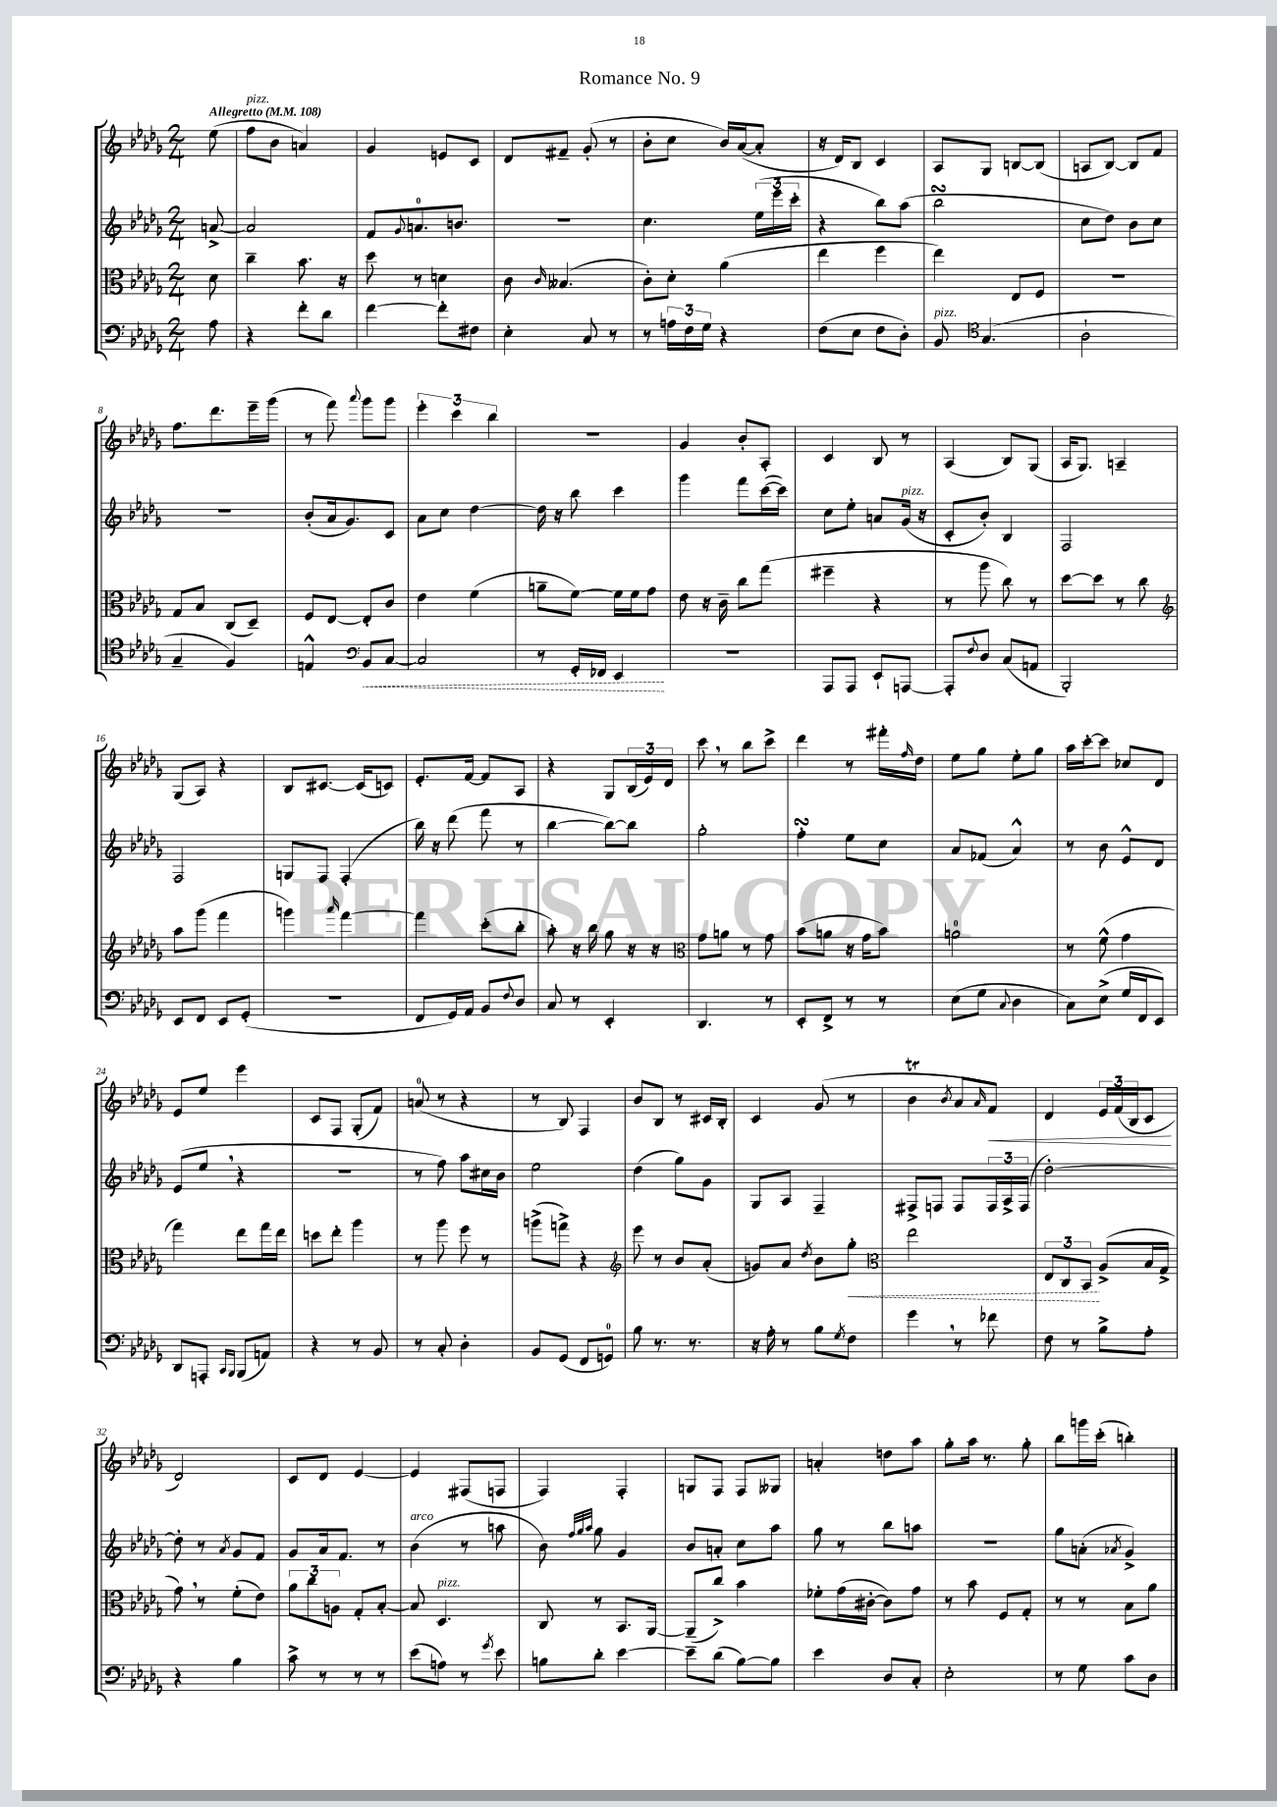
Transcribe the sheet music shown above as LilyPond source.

\header { title = "Romance No. 9" }
<<
\new StaffGroup <<
\new Staff = "s0" {
    \clef treble \key des \major \numericTimeSignature \time 2/4 \partial 8 \tempo "Allegretto" 4 = 108
    ees''8( |
    f''8^\markup { \italic "pizz." } bes'8 a'4) |
    ges'4 e'8 c'8 |
    des'8 fis'8-- ges'8-.( r8 |
    bes'8-. c''8 bes'16) aes'16~( aes'8-. |
    r16 des'16) bes8 c'4 |
    aes8 ges8 b8~ b8( |
    a8 bes8~) bes8 f'8 |
    f''8. des'''8. ees'''16-- ges'''16( |
    r8 f'''8) \appoggiatura { aes'''8 } ges'''8 ges'''8 |
    \tuplet 3/2 { ees'''4-. c'''4 bes''4 } |
    R2 |
    ges'4 bes'8-. aes8-. |
    c'4 bes8 r8 |
    aes4( bes8) ges8( |
    aes16 ges8.) a4-- |
    ges8( aes8) r4 |
    bes8 cis'8.~ cis'16( c'8) |
    ees'8.-. f'16~ f'8 aes8 |
    r4 ges8 \tuplet 3/2 { bes16( ees'16) des'16 } |
    c'''8 \breathe r8 bes''8 c'''8-> |
    des'''4 r8 fis'''16-. \grace { f''16 } des''16 |
    ees''8 ges''8 ees''8-. ges''8 |
    aes''16 c'''16~-. c'''8 ces''8 des'8 |
    ees'8 ees''8 ees'''4 |
    c'8 f8 ges8-.( f'8) |
    a'8-0( r8 r4 |
    r8 bes8) f4 |
    bes'8 bes8 r8 cis'16 bes16-. |
    c'4 ges'8( r8 |
    bes'4\trill \acciaccatura { bes'8 } aes'8 \grace { aes'16 } f'8\<) |
    des'4 \tuplet 3/2 { ees'16 f'16( bes16 } c'8\! |
    des'2) |
    c'8 des'8 ees'4~ |
    ees'4 fis8( f8 |
    f4) f4-. |
    g8 f8 f8 geses8 |
    a'4-. d''8 aes''8 |
    ges''8-. aes''16 r8. ges''8-. |
    bes''8 g'''16 c'''16-.( b''4-.) \bar "|." |
}
\new Staff = "s1" {
    \clef treble \key des \major \numericTimeSignature \time 2/4 \partial 8
    a'8~-> |
    a'2 |
    f'8 \appoggiatura { ges'8 } a'8.-0 b'8. |
    R2 |
    c''4. \tuplet 3/2 { ees''16( ees'''16 c'''16-. } |
    r4 bes''8) aes''8( |
    bes''2\turn |
    c''8 des''8) bes'8 c''8 |
    r2 |
    bes'8-.( aes'16 ges'8.) c'8 |
    aes'8 c''8 des''4~ |
    des''16 r16 bes''8 c'''4 |
    ges'''4 f'''8 c'''16~( c'''16) |
    c''8 ees''8-. a'8 ges'16^\markup { \italic "pizz." }( r16 |
    c'8-. bes'8-.) bes4 |
    f2 |
    f2 |
    g8 f8 f4-.( |
    bes''16) r16 des'''8( f'''8 r8 |
    bes''4~ bes''8~) bes''8 |
    ges''2-. |
    f''4-.\turn ees''8 c''8 |
    aes'8 fes'8( aes'4-^) |
    r8 bes'8 ees'8-^ des'8 |
    ees'8( ees''8 \breathe r4 |
    R2 |
    r8 f''8) aes''8 cis''16 bes'16 |
    ees''2 |
    des''4( ges''8) ges'8 |
    ges8 aes8 f4-- |
    fis8-> f8 f8 \tuplet 3/2 { f16 aes16-> f16( } |
    des''2~-.) |
    des''8-. r8 \acciaccatura { aes'8 } ges'8 f'8 |
    ges'8 aes'16 f'8. r8 |
    bes'4^\markup { \italic "arco" }( r8 a''8 |
    bes'8) \grace { f''32 ges''32 aes''32 } ges''8 ges'4 |
    bes'8 a'8-. c''8 aes''8 |
    ges''8 r8 bes''8 a''8 |
    R2 |
    ges''8 a'8-.( \acciaccatura { aes'8 } ges'4->) \bar "|." |
}
\new Staff = "s2" {
    \clef alto \key des \major \numericTimeSignature \time 2/4 \partial 8
    des'8 |
    c''4-- bes'8. r16 |
    des''8 r8 d'4 |
    c'8 \grace { c'16 } beses4.( |
    c'8-.) des'8-. aes'4( |
    ees''4 f''4 |
    ees''4) ees8 f8 |
    R2 |
    ges8 bes8 c8( des8--) |
    f8 ees8~ ees8-. c'8 |
    ees'4 f'4( |
    a'8-- f'8~) f'16 f'16 ges'8 |
    ees'8 r16 c'16-- c''8 ges''8( |
    fis''4-- r4 |
    r8 aes''8 c''8) r8 |
    des''8~ des''8 r8 c''8 |
    \clef treble aes''8 ges'''8( f'''4 |
    g'''4) \grace { aes'''16 } f'''4~ |
    f'''4 c'''8-.( bes''8-. |
    aes''8-.) r16 bes''16 ges''8 r16 r16 |
    \clef alto ges'8 a'8 r8 ges'8 |
    bes'8( a'8 r16 ges'16 bes'8) |
    a'2-0 |
    r8 f'8-^( ges'4 |
    ges''4) ees''8 ges''16 ees''16 |
    d''8 ees''8-. aes''4 |
    r8 aes''8 f''8 r8 |
    a''8->( g''8->) r4 |
    \clef treble ees'''8 r8 bes'8 aes'8-.( |
    g'8) aes'8 \acciaccatura { des''8 } bes'8 \once \override Hairpin.style = #'dashed-line ges''8-.\< |
    \clef alto ees''2 |
    \tuplet 3/2 { ees8 c8 bes,8\! } aes8->( bes16 ges16-> |
    ges'8) \breathe r8 f'8-.( ees'8) |
    \tuplet 3/2 { aes'8 c''8 a8 } ges8-. bes8~-. |
    bes8 des4.^\markup { \italic "pizz." } |
    c8 r8 bes,8. aes,16~ |
    aes,8--( c''8->) bes'4 |
    fes'8-. ges'16( cis'16~-. cis'8) ges'8 |
    r8 bes'8 f8 ges8-. |
    r8 r8 bes8 aes'8 \bar "|." |
}
\new Staff = "s3" {
    \clef bass \key des \major \numericTimeSignature \time 2/4 \partial 8
    aes8 |
    r4 f'8-. des'8 |
    f'4~ f'8-. fis8 |
    ees4-. c8 r8 |
    r8 \tuplet 3/2 { a16 f16 ges16 } r4 |
    f8( ees8 f8 des8-.) |
    bes,8^\markup { \italic "pizz." } \clef tenor ges4.( |
    aes2-! |
    ges4-- f4) |
    e4-^ \clef bass \once \override Hairpin.style = #'dashed-line bes,8\< c8~ |
    c2 |
    r8 ges,16-. fes,16 ees,4\! |
    r2 |
    aes,,8 aes,,8 ees,8-! a,,8~ |
    a,,8-. \appoggiatura { f8 } des8 c8( a,8 |
    bes,,2-.) |
    ees,8 f,8 ees,8 ges,8-.( |
    R2 |
    f,8 ges,16) aes,16 bes,8 \appoggiatura { f8 } des8 |
    c8 r8 ees,4-. |
    des,4. r8 |
    ees,8-. f,8-> r8 r8 |
    ees8( ges8 \appoggiatura { c8 } des4 |
    c8) ees8->( ges16 f,16 ees,8) |
    des,8 a,,8-. \grace { c,16 bes,,16 } bes,,8( a,8) |
    r4 r8 bes,8 |
    r8 c8-. des4-. |
    bes,8 ges,8( f,8 g,8-0) |
    bes8 r8. r8. |
    r16 aes16-. r8 bes8 \acciaccatura { ges8 } f8 |
    ges'4 \breathe r8 fes'8 |
    f8 r8 bes8-> aes8-. |
    r4 bes4 |
    c'8-> r8 r8 r8 |
    ees'8( a8) r8 \acciaccatura { ges'8 } ees'8 |
    b8 des'8-. ees'4~ |
    ees'8-- des'8( bes8~) bes8 |
    ees'4 des8 c8-. |
    ees2-. |
    r8 ges8 c'8 des8 \bar "|." |
}
>>
>>
